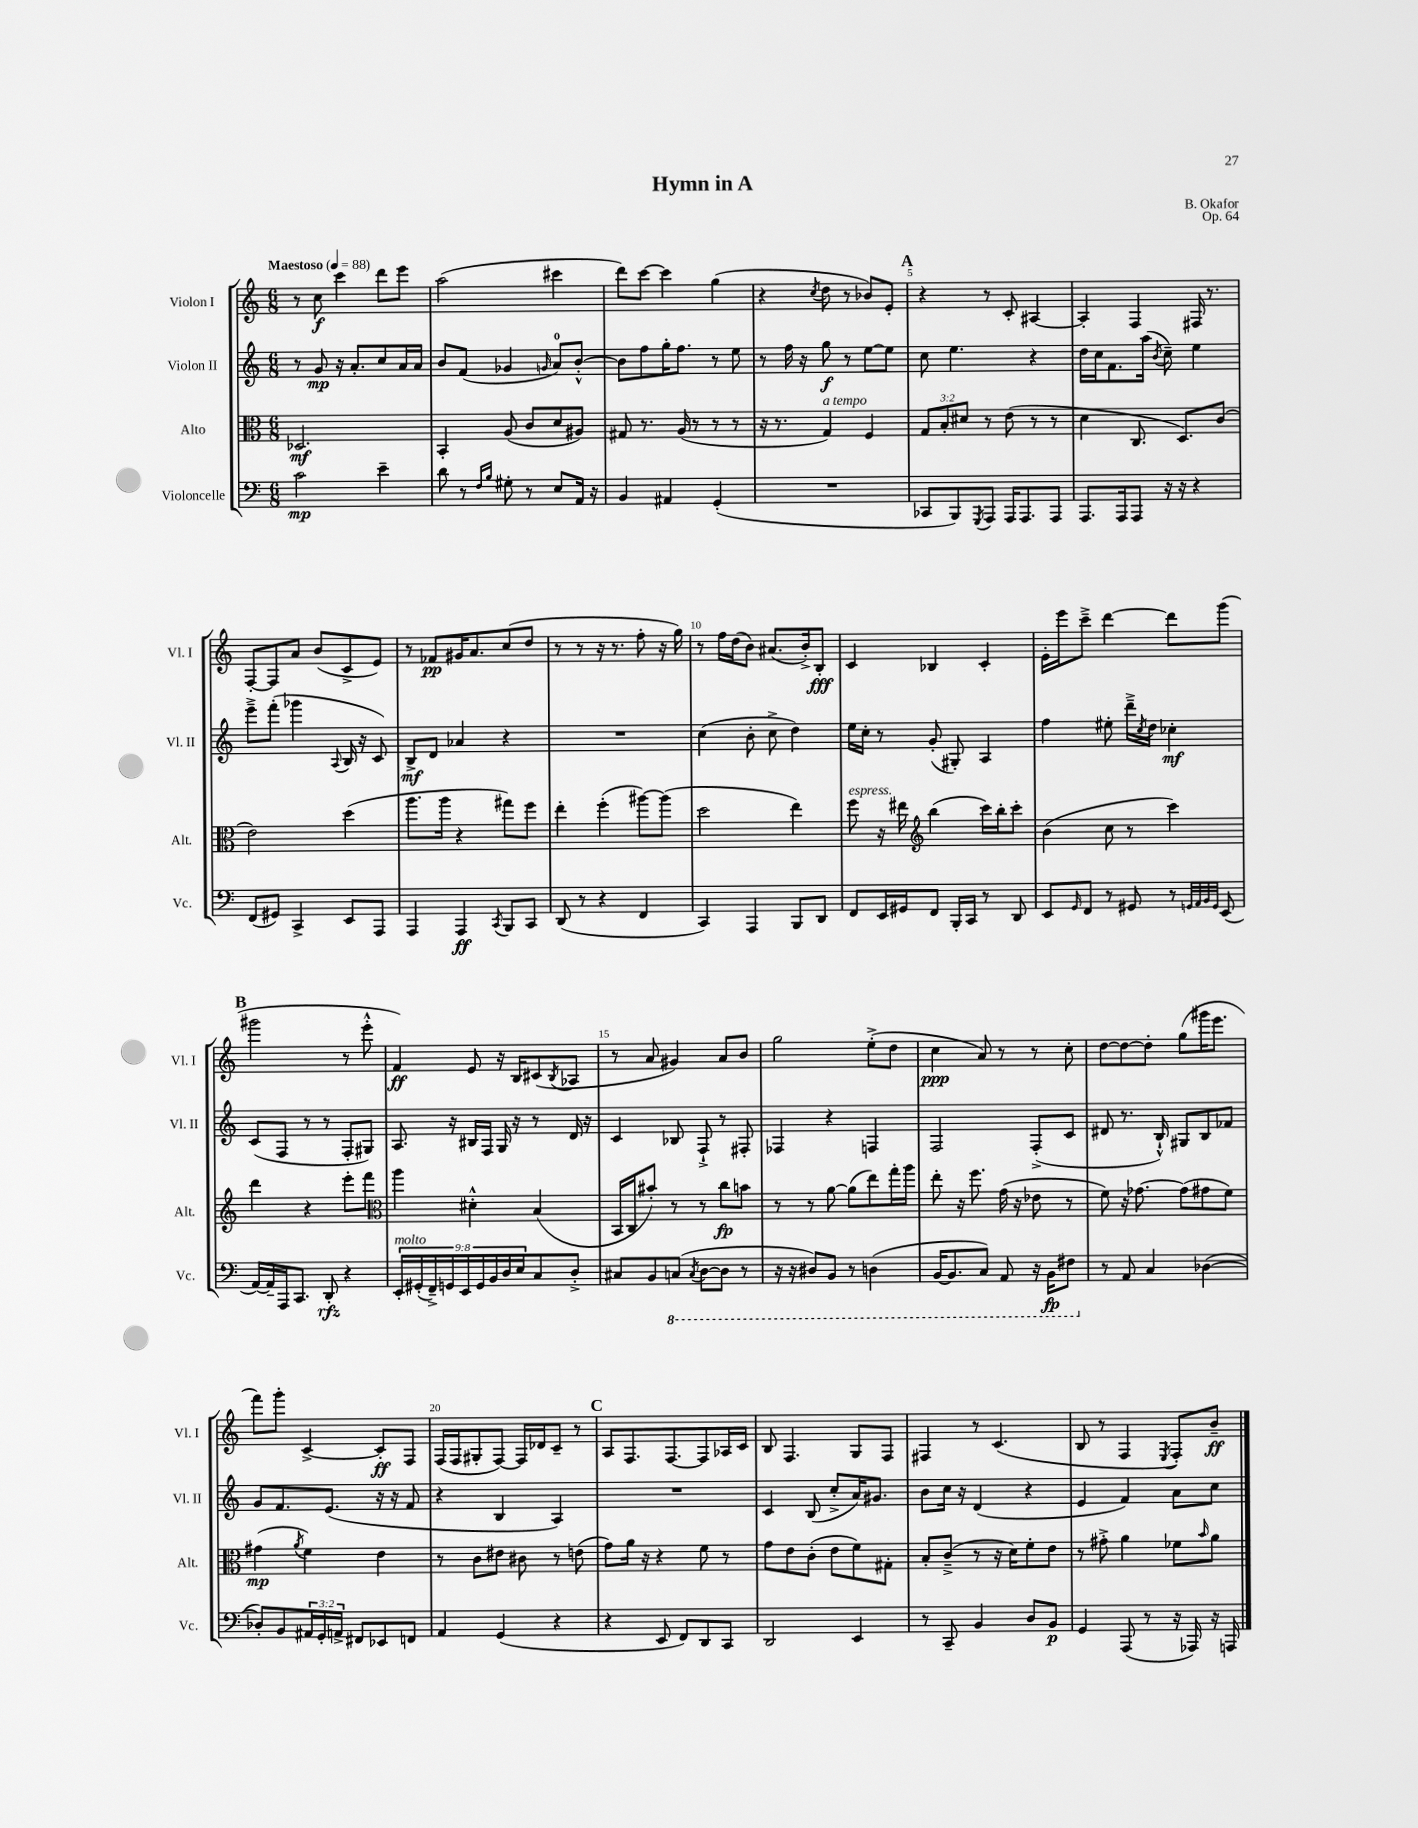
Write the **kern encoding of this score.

**kern	**dynam	**kern	**dynam	**kern	**dynam	**kern	**dynam
*part4	*part4	*part3	*part3	*part2	*part2	*part1	*part1
*staff4	*staff4	*staff3	*staff3	*staff2	*staff2	*staff1	*staff1
*I"Violoncelle	*	*I"Alto	*	*I"Violon II	*	*I"Violon I	*
*I'Vc.	*	*I'Alt.	*	*I'Vl. II	*	*I'Vl. I	*
*clefF4	*	*clefC3	*	*clefG2	*	*clefG2	*
*k[]	*	*k[]	*	*k[]	*	*k[]	*
*M6/8	*	*M6/8	*	*M6/8	*	*M6/8	*
*MM88	*	*MM88	*	*MM88	*	*MM88	*
=1	=1	=1	=1	=1	=1	=1	=1
!	!	!	!	!	!	!LO:TX:a:B:t=Maestoso	!
2c\	mp	2.D-X/	mf	8r	.	8r	.
.	.	.	.	8g/	mp	8cc\	f
.	.	.	.	16r	.	4ccc\	.
.	.	.	.	8.a'/L	.	.	.
4e~\	.	.	.	8cc/	.	8ddd\L	.
.	.	.	.	16a/L	.	8eee\J	.
.	.	.	.	16a/JJ	.	.	.
=2	=2	=2	=2	=2	=2	=2	=2
8d\	.	4BB'/	.	8b/L	.	(2aa\	.
8r	.	.	.	(8f/J	.	.	.
16qqF/LL	.	.	.	.	.	.	.
16qqB/JJ	.	.	.	.	.	.	.
8G#X'\	.	(8A/	.	4g-X/	.	.	.
8r	.	8c/L	.	.	.	.	.
.	.	.	.	16qqgn/	.	.	.
8E/L	.	8d/	.	8a/L)	.	4ccc#X\	.
16AA/Jk	.	8A#X/J)	.	[8b'^^/J	.	.	.
16r	.	.	.	.	.	.	.
=3	=3	=3	=3	=3	=3	=3	=3
4BB/	.	8G#X/	.	8b\L]	.	8ddd\L)	.
.	.	8.r	.	8ff\	.	[8ccc\J	.
4AA#X/	.	.	.	16gg'\K	.	4ccc\]	.
.	.	(16A/	.	8.ff\J	.	.	.
.	.	8r	.	.	.	.	.
(4GG'/	.	8r	.	8r	.	(4gg\	.
.	.	8r	.	8ee\	.	.	.
=4	=4	=4	=4	=4	=4	=4	=4
2.r	.	16r	.	8r	.	4r	.
.	.	8.r	.	.	.	.	.
.	.	.	.	16ff\	.	.	.
.	.	.	.	16r	.	.	.
.	.	.	.	.	.	8qcc/	.
!	!	!LO:TX:a:i:t=a tempo	!	!	!	!	!
.	.	4G/)	.	8gg\	f	8dd\	.
.	.	.	.	8r	.	8r	.
.	.	4F/	.	[8ee\L	.	8b-X/L)	.
.	.	.	.	8ee\J]	.	8e'/J	.
!!LO:REH:place=s1:t=A
=5	=5	=5	=5	=5	=5	=5	=5
8CC-X/L	.	12G/L	.	8cc\	.	4r	.
.	.	12B'/	.	.	.	.	.
8BBB/)	.	.	.	4.ee\	.	.	.
.	.	12d#X/J	.	.	.	.	.
8qGGG/	.	.	.	.	.	.	.
8AAA/J	.	8r	.	.	.	8r	.
16AAA/KL	.	(8e\	.	.	.	8c'/	.
8.AAA/	.	.	.	.	.	.	.
.	.	8r	.	4r	.	[4A#X/	.
8AAA/J	.	8r	.	.	.	.	.
=6	=6	=6	=6	=6	=6	=6	=6
8.AAA/L	.	4d\	.	16dd\LL	.	4A#'/]	.
.	.	.	.	16cc\J	.	.	.
.	.	.	.	8.f\	.	.	.
16AAA/k	.	.	.	.	.	.	.
8AAA/J	.	8.C/	.	.	.	4F/	.
.	.	.	.	(16aa\Jk	.	.	.
.	.	.	.	8qb/	.	.	.
16r	.	.	.	8cc~\)	.	.	.
16r	.	8.D/L)	.	.	.	.	.
4r	.	.	.	4ee\	.	16F#X/	.
.	.	.	.	.	.	8.r	.
.	.	(8c/J	.	.	.	.	.
!!LO:LB:g=z
=7	=7	=7	=7	=7	=7	=7	=7
(8FF/L	.	2e\)	.	8eee~^\L	.	[8F'/L	.
8GG#X/J)	.	.	.	(8fff'\J	.	8F/]	.
4CC^/	.	.	.	4ggg-X\	.	8a/J	.
.	.	.	.	.	.	(8b/L	.
.	.	.	.	8qqA/	.	.	.
8EE/L	.	(4dd\	.	16B/	.	8c^/	.
.	.	.	.	16r	.	.	.
8AAA/J	.	.	.	8c/)	.	8e/J)	.
=8	=8	=8	=8	=8	=8	=8	=8
4AAA/	.	8.aa\L	.	8B^/L	mf	8r	.
.	.	.	.	8d/J	.	8f-X/L	pp
.	.	16aa\Jk	.	.	.	.	.
4AAA/	ff	4r	.	4a-X/	.	16g#X/K	.
.	.	.	.	.	.	8.a/	.
8qCC/	.	.	.	.	.	.	.
8BBB/L	.	8gg#X\L)	.	4r	.	(8cc/	.
8CC/J	.	8ff\J	.	.	.	8dd/J	.
=9	=9	=9	=9	=9	=9	=9	=9
(8DD/	.	4ee'\	.	2.r	.	8r	.
8r	.	.	.	.	.	8r	.
4r	.	(4ff'\	.	.	.	16r	.
.	.	.	.	.	.	8.r	.
4FF/	.	[8aa#X\L)	.	.	.	8ff'\	.
.	.	(8aa#\J]	.	.	.	16r	.
.	.	.	.	.	.	16gg\)	.
=10	=10	=10	=10	=10	=10	=10	=10
4CC/)	.	2dd\	.	(4cc\	.	8r	.
.	.	.	.	.	.	16ff\LL	.
.	.	.	.	.	.	(16dd\J	.
4AAA/	.	.	.	8b'\	.	8b\J)	.
.	.	.	.	8cc^\	.	(8.a#X/L	.
8BBB/L	.	4ee\)	.	4dd\)	.	.	.
.	.	.	.	.	.	16b'^/k)	.
8DD/J	.	.	.	.	.	8B'/J	fff
=11	=11	=11	=11	=11	=11	=11	=11
!	!	!LO:TX:a:i:t=espress.	!	!	!	!	!
8FF/L	.	8ff\	.	16ee\LL	.	4c/	.
.	.	.	.	16cc'\JJ	.	.	.
16EE/L	.	16r	.	8r	.	.	.
16GG#X/J	.	16ee#X\	.	.	.	.	.
*	*	*clefG2	*	*	*	*	*
8FF/J	.	(4bb\	.	(8g'/	.	4B-X/	.
16BBB'/LL	.	.	.	8G#X'/)	.	.	.
16CC/JJ	.	.	.	.	.	.	.
8r	.	16ccc\LL)	.	4A/	.	4c'/	.
.	.	16bb'\J	.	.	.	.	.
8DD/	.	8ccc'\J	.	.	.	.	.
=12	=12	=12	=12	=12	=12	=12	=12
8EE/L	.	(4b\	.	4ff\	.	16e'\LL	.
.	.	.	.	.	.	16eee\J	.
16qqGG/	.	.	.	.	.	.	.
8FF/J	.	.	.	.	.	8ccc~^\J	.
8r	.	8cc\	.	8ee#X'\	.	[4ddd\	.
8GG#X/	.	8r	.	16ddd~^\LL	.	.	.
.	.	.	.	8qcc/	.	.	.
.	.	.	.	16dd\JJ	.	.	.
8r	.	4ccc\)	.	4cc-X'\	mf	8ddd\L]	.
32qqGGn/LLL	.	.	.	.	.	.	.
32qqAA/	.	.	.	.	.	.	.
32qqBB/	.	.	.	.	.	.	.
32qqGG/JJJ	.	.	.	.	.	.	.
(8EE/	.	.	.	.	.	(8ggg\J	.
!!LO:LB:g=z
!!LO:REH:place=s1:t=B
=13	=13	=13	=13	=13	=13	=13	=13
[16AA/LL)	.	4ddd\	.	(8c/L	.	2ggg#X\	.
16AA~/]	.	.	.	.	.	.	.
16AAA/J	.	.	.	8F/J	.	.	.
8.CC/J	.	.	.	.	.	.	.
.	.	4r	.	8r	.	.	.
8DD'/	rfz	.	.	8r	.	.	.
4r	.	8eee'\L	.	8F'/L	.	8r	.
.	.	8fff\J	.	8G#X/J)	.	8eee'^^\	.
=14	=14	=14	=14	=14	=14	=14	=14
*	*	*clefC3	*	*	*	*	*
!LO:TX:a:i:t=molto	!	!	!	!	!	!	!
18EE'/LL	.	4aa\	.	8.A/	.	4f/)	ff
(18GG#X'/	.	.	.	.	.	.	.
18FF~^/)	.	.	.	.	.	.	.
18GGn/	.	.	.	.	.	.	.
.	.	.	.	16r	.	.	.
18EE/	.	.	.	.	.	.	.
.	.	4d#X'^^\	.	16B#X/LL	.	8e/	.
18GG/	.	.	.	.	.	.	.
.	.	.	.	16F/JJ	.	.	.
18BB/	.	.	.	.	.	.	.
.	.	.	.	16G/	.	16r	.
18D/	.	.	.	.	.	.	.
.	.	.	.	16r	.	16B/KL	.
18E/J	.	.	.	.	.	.	.
8C/	.	(4B/	.	8r	.	(8c#X/	.
.	.	.	.	.	.	8qB/	.
8D'^/J	.	.	.	16d/	.	8A-X/J	.
.	.	.	.	16r	.	.	.
=15	=15	=15	=15	=15	=15	=15	=15
8C#X/L	.	16BB/LL	.	4c/	.	8r	.
.	.	16C/J	.	.	.	.	.
8BB/	.	8b#X'/J)	.	.	.	8a/	.
*8ba	*	*	*	*	*	*	*
(8CCn/J	.	8r	.	8B-X/	.	4g#X/)	.
8qCC/	.	.	.	.	.	.	.
[8DD\L	.	8r	.	8F`^/	.	.	.
8DD\J]	.	8cc\L	fp	8r	.	8a/L	.
8r	.	8bn\J	.	8F#X'/	.	8b/J	.
=16	=16	=16	=16	=16	=16	=16	=16
16r	.	8r	.	4F-X/	.	2gg\	.
16r	.	.	.	.	.	.	.
8DD#X/L)	.	8r	.	.	.	.	.
8BBB/J	.	[8a\	.	4r	.	.	.
8r	.	(8a\L]	.	.	.	.	.
(4DDn\	.	8ee\)	.	4Fn/	.	(8ee'^\L	.
.	.	16gg'\L	.	.	.	8dd\J	.
.	.	16aa\JJ	.	.	.	.	.
=17	=17	=17	=17	=17	=17	=17	=17
[16BBB/KL	.	8ee'\	.	2F/	.	4cc\	ppp
8.BBB/]	.	.	.	.	.	.	.
.	.	16r	.	.	.	.	.
.	.	8.ff\	.	.	.	.	.
8CC/J)	.	.	.	.	.	8a/)	.
8AAA/	.	(16g\	.	.	.	8r	.
.	.	16r	.	.	.	.	.
16r	.	8e-X\	.	(8F'^/L	.	8r	.
16BBB\KL	fp	.	.	.	.	.	.
8FF#X\J	.	8r	.	8c/J	.	8cc'\	.
=18	=18	=18	=18	=18	=18	=18	=18
*X8ba	*	*	*	*	*	*	*
8r	.	8f\)	.	8d#X/	.	[8dd\L	.
8AA/	.	16r	.	8.r	.	8dd\_	.
.	.	[8.g-X\	.	.	.	.	.
4C/	.	.	.	.	.	8dd'\J]	.
.	.	.	.	16B`^^/)	.	.	.
.	.	(8g-\L]	.	8G#X/L	.	(8gg\L	.
([4D-X\	.	8g#X\	.	8B/	.	16ggg#X\K	.
.	.	.	.	.	.	8.eee\J	.
.	.	8f\J)	.	8f-X/J	.	.	.
!!LO:LB:g=z
=19	=19	=19	=19	=19	=19	=19	=19
8D-X'/L])	.	(4g#X\	mp	8g/L	.	8fff\L)	.
8BB/	.	.	.	8.f/	.	8ggg'\J	.
.	.	8qa/	.	.	.	.	.
24AA#X/L	.	4f\)	.	.	.	[4c^/	.
24GG'/	.	.	.	.	.	.	.
.	.	.	.	(8.e/J	.	.	.
24AAn^/JJ	.	.	.	.	.	.	.
8FF#X/L	.	.	.	.	.	.	.
8EE-X/	.	4e\	.	16r	.	8c'/L]	ff
.	.	.	.	16r	.	.	.
8FFn/J	.	.	.	8f/	.	8F/J	.
=20	=20	=20	=20	=20	=20	=20	=20
4AA/	.	8r	.	4r	.	(16F/LL	.
.	.	.	.	.	.	16F/J	.
.	.	8c\L	.	.	.	8G#X'/	.
(4GG/	.	8e#X\J	.	4B/	.	[8F/J)	.
.	.	8c#X\	.	.	.	16F/LL]	.
.	.	.	.	.	.	16d-X/J	.
4r	.	8r	.	4A/)	.	8c~/J	.
.	.	(8en\	.	.	.	8r	.
!!LO:REH:place=s1:t=C
=21	=21	=21	=21	=21	=21	=21	=21
4r	.	8g\L)	.	2.r	.	8A/L	.
.	.	16a\Jk	.	.	.	8.F/	.
.	.	16r	.	.	.	.	.
8EE/	.	4r	.	.	.	.	.
.	.	.	.	.	.	[8.F/	.
8FF/L)	.	.	.	.	.	.	.
8DD/	.	8f\	.	.	.	8F/]	.
8CC/J	.	8r	.	.	.	16A-X/L	.
.	.	.	.	.	.	16c/JJ	.
=22	=22	=22	=22	=22	=22	=22	=22
2DD/	.	8g\L	.	4c/	.	8B/	.
.	.	8e\	.	.	.	4.F/	.
.	.	(8c'\J	.	(8B/	.	.	.
.	.	8e\L	.	8cc'^/L	.	.	.
4EE/	.	8f\)	.	16a/K)	.	8G/L	.
.	.	.	.	8.g#X/J	.	.	.
.	.	8G#X'\J	.	.	.	8F/J	.
=23	=23	=23	=23	=23	=23	=23	=23
8r	.	8B'/L	.	8b\L	.	4F#X/	.
8CC~/	.	(8c~^/J	.	16cc\Jk	.	.	.
.	.	.	.	16r	.	.	.
4BB/	.	8r	.	(4d/	.	8r	.
.	.	16r	.	.	.	(4.c/	.
.	.	16d\KL)	.	.	.	.	.
8D/L	.	8f'\	.	4r	.	.	.
8BB/J	p	8e\J	.	.	.	.	.
=24	=24	=24	=24	=24	=24	=24	=24
4GG/	.	8r	.	4e/	.	8B/	.
.	.	8g#X'^\	.	.	.	8r	.
(8AAA/	.	4a\	.	4f/)	.	4F/	.
8r	.	.	.	.	.	.	.
.	.	.	.	.	.	8qE/	.
16r	.	8f-X\L	.	8a\L	.	8F'/L)	.
16AAA-X/)	.	.	.	.	.	.	.
.	.	16qqb/	.	.	.	.	.
16r	.	8a\J	.	8cc\J	.	8b~/J	ff
16AAAn/	.	.	.	.	.	.	.
==	==	==	==	==	==	==	==
*-	*-	*-	*-	*-	*-	*-	*-
